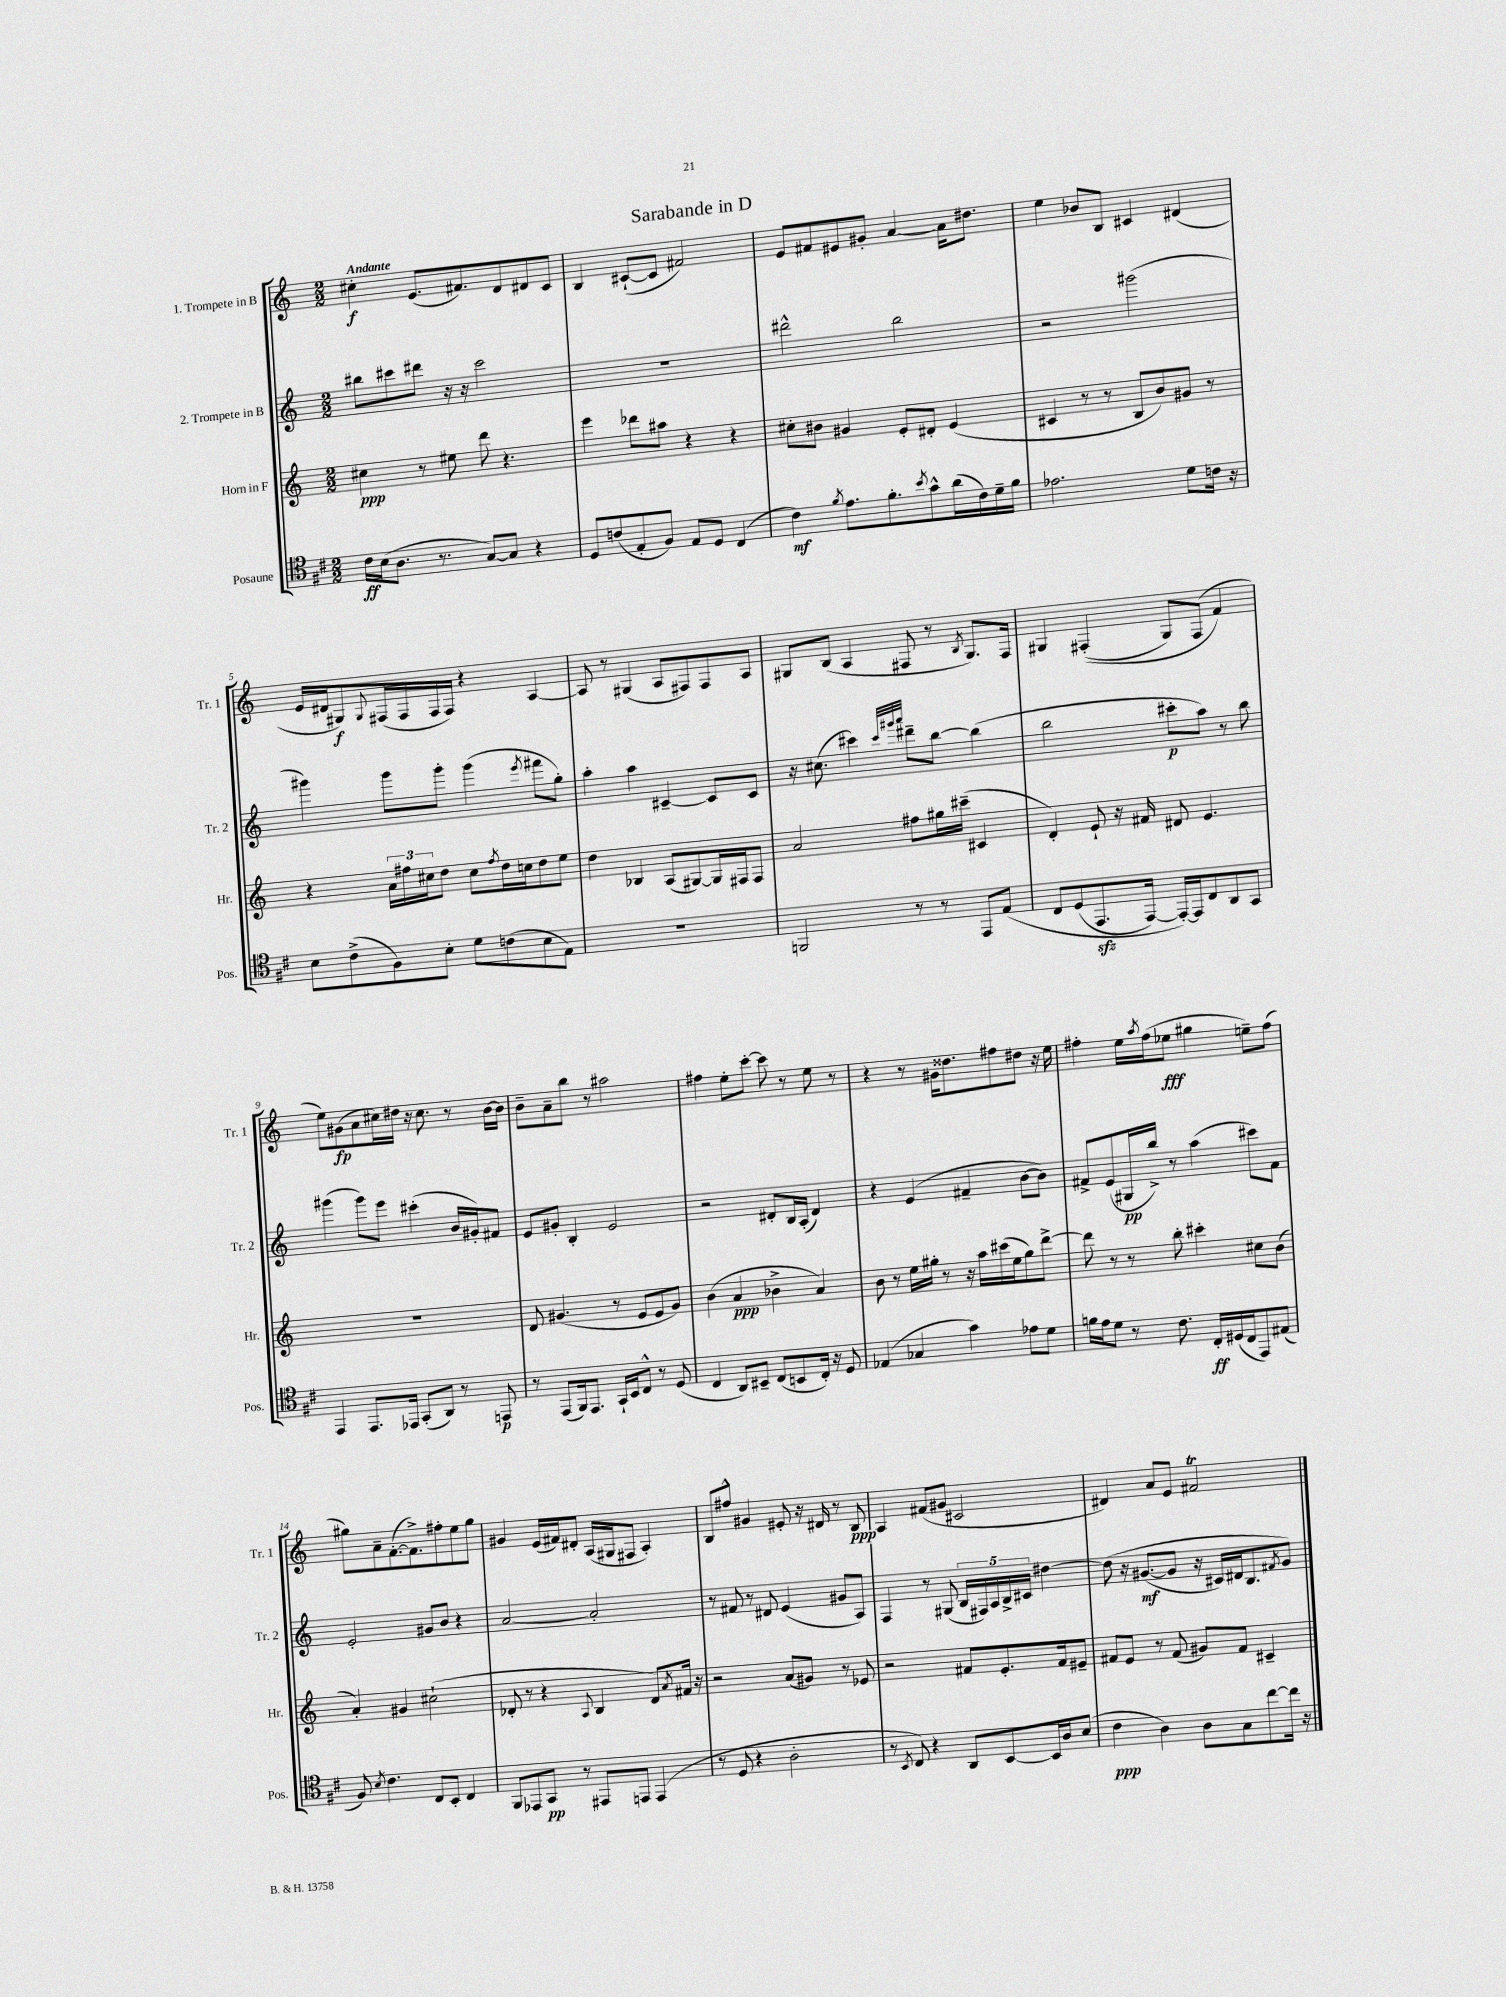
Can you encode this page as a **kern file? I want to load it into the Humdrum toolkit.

**kern	**kern	**kern	**kern
*staff4	*staff3	*staff2	*staff1
*clefC4	*clefG2	*clefG2	*clefG2
*k[f#c#]	*k[]	*k[]	*k[]
*M2/2	*M2/2	*M2/2	*M2/2
16c#	4cc#	8bb#	4cc#'
(16B	.	.	.
8.A	.	8ccc#	.
.	8r	8ddd#	(8.e
8.r	.	.	.
.	8ee#	16r	.
.	.	16r	8.f#)
[8G)	8ddd	2ccc#	.
8G]	4.r	.	8d
4r	.	.	8d#
.	.	.	8c
=	=	=	=
8D	4eee	1r	4B
(8c	.	.	.
8E'	8ddd-	.	([8c#`
8F#)	8aa#	.	8c#]
8E	4r	.	2f#)
8D	.	.	.
(4C#	4r	.	.
=	=	=	=
4c#)	8cc#'	2ddd#^^	8e
.	8b#	.	8f#
8qf#	.	.	.
8.e	4g#	.	8e#
.	.	.	8g#'
8.f#'	.	.	.
.	8e'	2bb	[4a
8qb	.	.	.
8g^^	8d#'	.	.
(16a	(4e	.	16a]
16c#)	.	.	8.dd#
16d~	.	.	.
16f#	.	.	.
=	=	=	=
2.e-	4c#	2r	4ee
.	8r	.	8b-
.	8r	.	8B
.	8B	(2ggg#	4c#
.	8b)	.	.
8d	8g#	.	(4d#
16c	8r	.	.
16r	.	.	.
=	=	=	=
8B	4r	4ggg#)	16e
.	.	.	16d#
(8c#^	.	.	8G#)
.	.	.	8qqG#
8F#)	24a	8ggg#	(16F#
.	24ff#	.	.
.	.	.	16F#
.	24cc#	.	.
8B'	8dd	8ggg#'	16F#
.	.	.	16F#)
8d	8cc#	(4ggg#	4r
.	8qff#	.	.
(8c	16dd	.	.
.	16cc	.	.
.	.	8qeee	.
8B	8dd	8fff#	[4A
8E)	8ee	8gg')	.
=	=	=	=
1r	4dd	4aa'	8A]
.	.	.	8r
.	4B-	4aa	(4G#
.	(8A	[4c#~	8A
.	[8G#)	.	8F#)
.	16G#]	8c#]	8F#
.	16F#	.	.
.	8F#	8c#	8A
=	=	=	=
2FF	2a	16r	8G#
.	.	(8.cc#	.
.	.	.	(8B
.	.	4ccc#)	4A
.	.	32qqccc#	.
.	.	32qqggg#	.
.	.	32qqaaa	.
8r	8ff#	8ddd#~	8F#
8r	16gg#	[8bb	8r
.	(16ccc#~	.	.
.	.	.	8qB
8EE	4c#	(4bb]	8.G#)
&(8E	.	.	.
.	.	.	16F#
=	=	=	=
8C#	4d')	2bb	4G#
(8D	.	.	.
8.EE	8e`	.	&((4F#'
.	16r	.	.
[16EE)	16f#	.	.
16EE'_&)	8d#	8ccc#'	8G#)
16EE]	.	.	.
8C#	4.e	8aa)	(8F#
8AA	.	8r	4f&)
8GG	.	8bb	.
=	=	=	=
4EE	1r	(4ggg#	8ee)
.	.	.	(8g#
8.EE	.	8ggg#)	8a
.	.	8eee	16cc#)
16EE-	.	.	16dd#
(8GG'	.	(4ccc#'	16r
.	.	.	8.cc#
8AA)	.	.	.
8r	.	16b	8r
.	.	16g#')	.
8EE	.	8f#	[16b
.	.	.	16b]
=	=	=	=
8r	8d	8e	8b~
(8EE	(4.g#	8g#'	8a~
16FF#)	.	4B'	8bb
8.EE	.	.	.
.	.	.	8r
16GG`	8r	2e	2aa#
16BB	.	.	.
8C#^^	8e	.	.
8r	8e	.	.
(8D	8g#)	.	.
=	=	=	=
4C#	(4b	2r	4ff#
8AA)	4a	.	8ee'
8BB#~	.	.	[8ccc'
(8C#	4b-^	8d#'	8ccc]
8BB	.	16B	8r
.	.	(16A'	.
16C#')	4a)	4d#)	8ee
16r	.	.	.
8D	.	.	8r
=	=	=	=
(4E-	8b	4r	4r
.	8r	.	.
4G-	16ee	(4e	8r
.	16gg#'	.	.
.	8r	.	16g#
.	.	.	8.dd##
4g)	16r	4f#~	.
.	16aa	.	.
.	(16ccc#	.	8ff#
.	16ee	.	.
8e-	8gg#)	[8b	8dd#
8d	[8ddd^	8b])	16r
.	.	.	16ee
=	=	=	=
16f	8ddd]	8f#^	4ff#'
16e	.	.	.
8d	8r	(8e	.
8r	8r	16G#	16ee
.	.	.	8qaa
.	.	16bb^)	(16ff#
8.c#	8bb'	8r	8ee-
.	4ccc#'	(4aa	4gg#
16C#'	.	.	.
(16D#	.	.	.
16C#	.	.	.
8EE)	8cc#	8ccc#)	8ee~)
(8E#	(8b	8f#	(8ff#
=	=	=	=
8F#)	4a')	2e'	8gg#)
8qB	.	.	.
4.c#	.	.	8a~
.	4g#	.	([8.f'
.	.	.	8.f^])
8C#	(2cc#`	8g#	.
8BB'	.	8b	8ff#'
4C#	.	4r	8ee
.	.	.	8gg#
=	=	=	=
8FF#	8d-'	[2a	4g#
8EE-	8r	.	.
8GG	4r	.	(16e
.	.	.	16f#)
8r	.	.	8d#'
.	8qqA	.	.
8EE#	4B	2a']	(16A
.	.	.	16G#
8EE	.	.	8F#
(4EE	8d-)	.	4A')
.	8qa	.	.
.	16f#	.	.
.	16r	.	.
=	=	=	=
8r	2r	8r	8B
8D	.	8f#	8ff#^^
4r	.	8r	4g#
.	.	8d#	.
2A'	(8a	(4e	8e#'
.	8g#)	.	16r
.	.	.	16d#
.	8r	8g#	8r
.	8e-	8A)	8B
=	=	=	=
8r	2r	4F	4A
8qBB	.	.	.
8C#)	.	.	.
4r	.	8r	(8f#
.	.	(8G#	8g#
8AA	8f#	20B	2c#
.	.	20F#)	.
.	.	20A	.
[8BB	8.e'	.	.
.	.	20B^	.
.	.	20c#	.
16BB]	.	[4dd#	.
16A	16f#	.	.
(8B	8e#~	.	.
=	=	=	=
4c#	8f#	&(8dd#]	4d#)
.	8e	16r	.
.	.	([8.g#	.
4A)	8r	.	8a
.	(8f#	8g#]	8e
8A	8g#)	16r	2f#
.	.	16c#)	.
8G	8f#	16d#	.
.	.	8.B	.
[8cc#	4c#~	.	.
.	.	8qf#	.
16cc#]	.	8g#&)	.
16r	.	.	.
==	==	==	==
*-	*-	*-	*-
